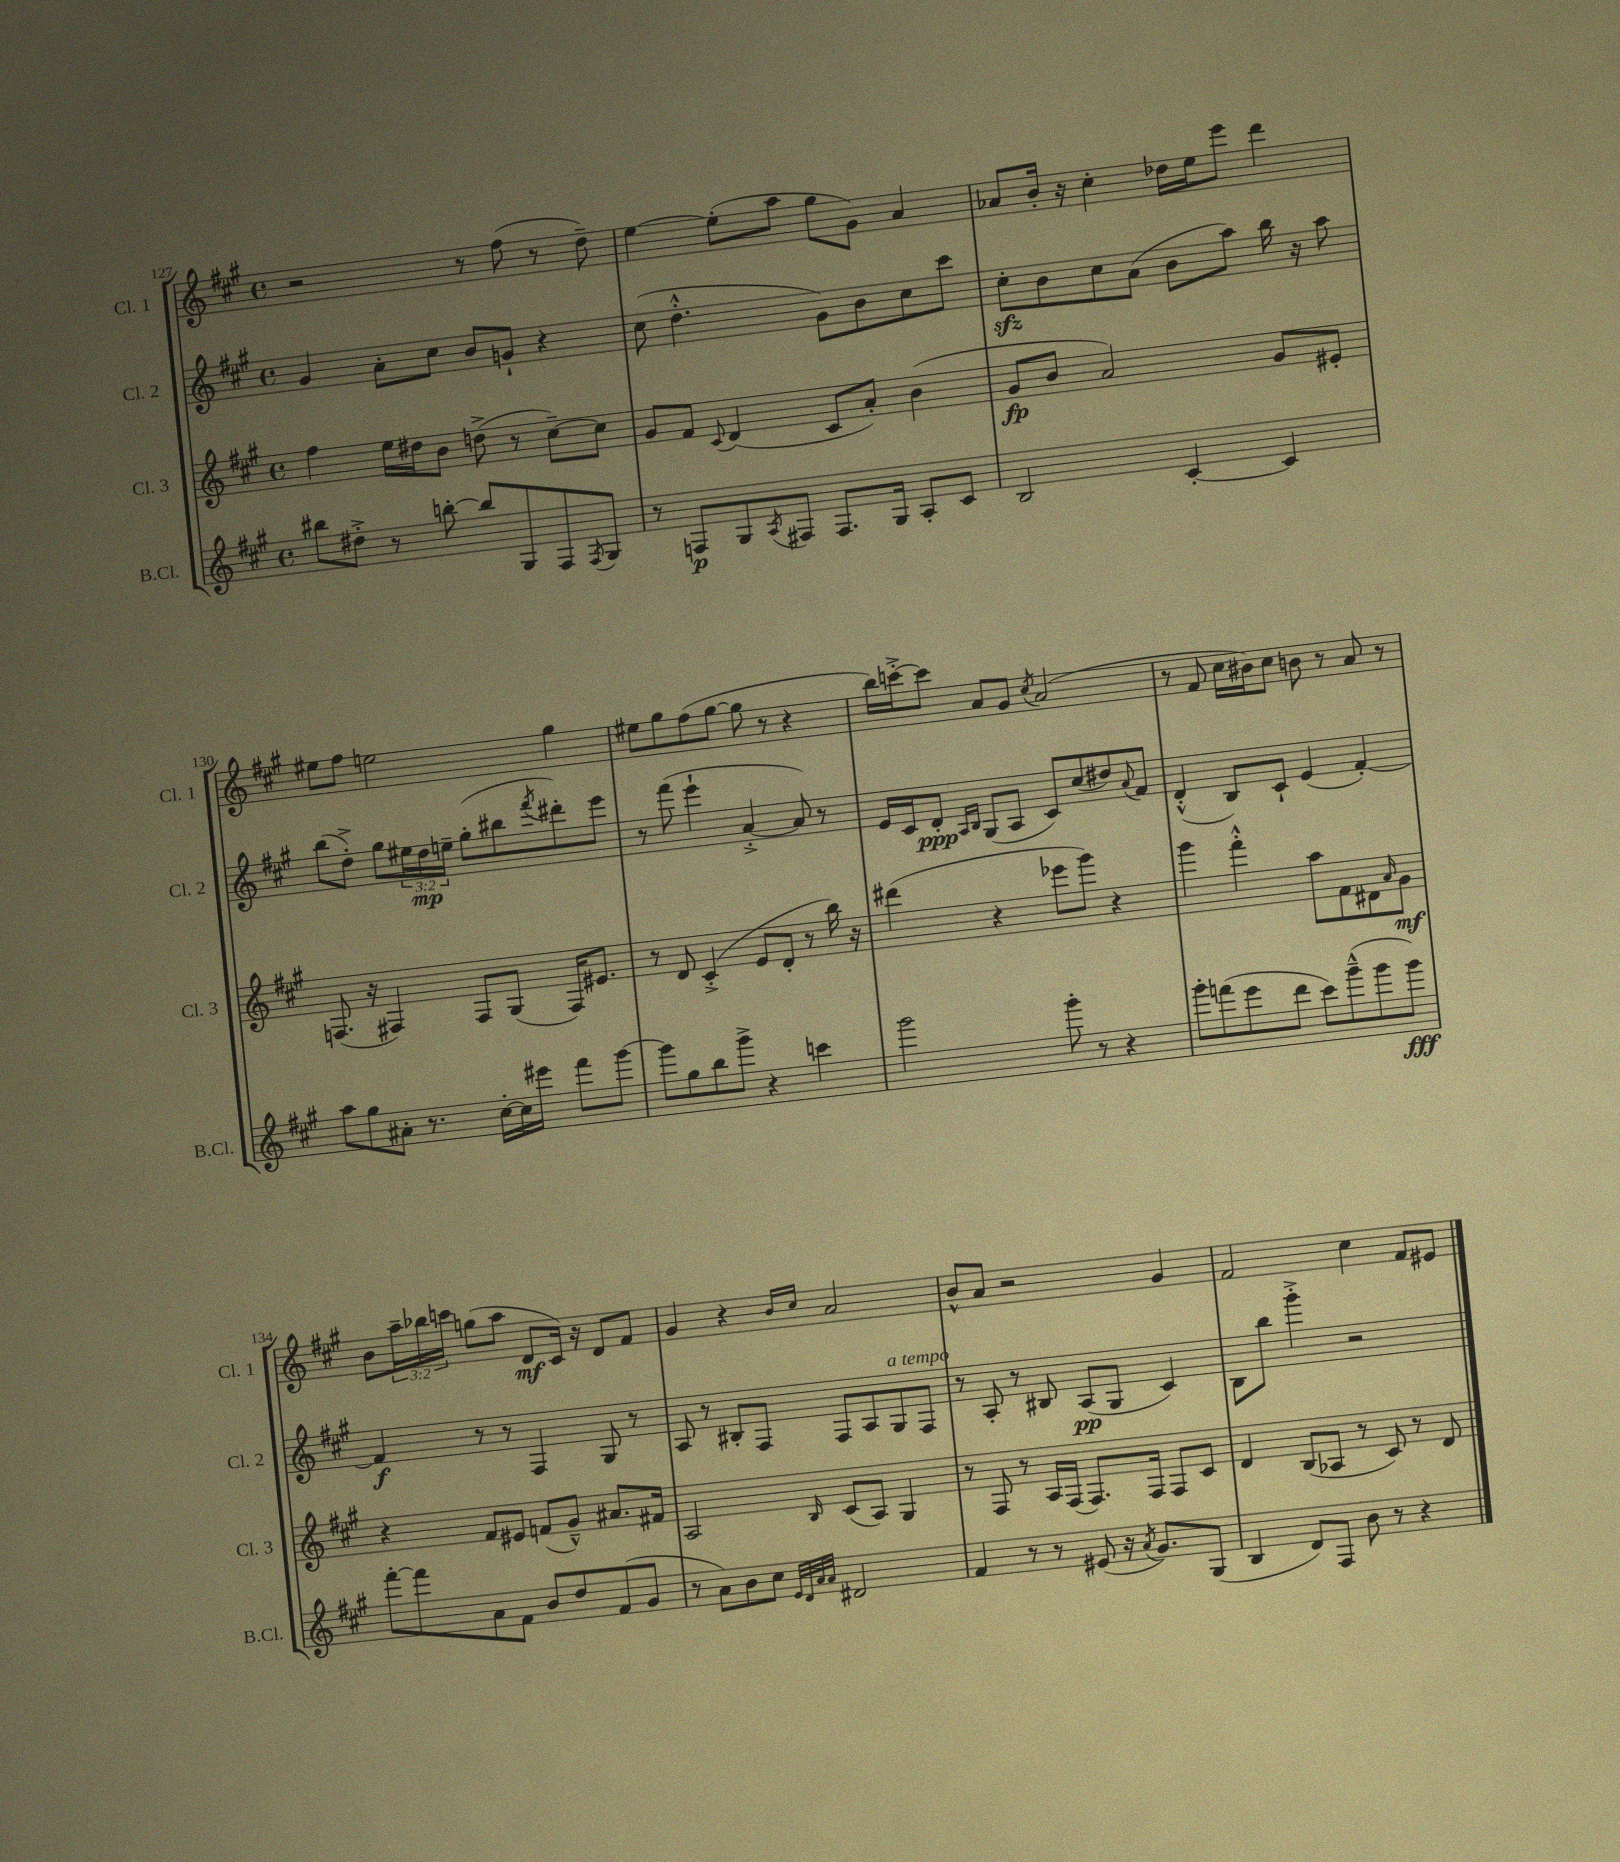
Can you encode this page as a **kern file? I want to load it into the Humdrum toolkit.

**kern	**dynam	**kern	**dynam	**kern	**dynam	**kern	**dynam
*part4	*part4	*part3	*part3	*part2	*part2	*part1	*part1
*staff4	*staff4	*staff3	*staff3	*staff2	*staff2	*staff1	*staff1
*I"B.Cl.	*	*I"Cl. 3	*	*I"Cl. 2	*	*I"Cl. 1	*
*I'B.Cl.	*	*I'Cl. 3	*	*I'Cl. 2	*	*I'Cl. 1	*
*clefG2	*	*clefG2	*	*clefG2	*	*clefG2	*
*k[f#c#g#]	*	*k[f#c#g#]	*	*k[f#c#g#]	*	*k[f#c#g#]	*
*M4/4	*	*M4/4	*	*M4/4	*	*M4/4	*
*met(c)	*	*met(c)	*	*met(c)	*	*met(c)	*
=127	=127	=127	=127	=127	=127	=127	=127
8bb#X\L	.	4ff#\	.	4g#/	.	2r	.
8dd#X'^\J	.	.	.	.	.	.	.
8r	.	16ee\LL	.	8a'\L	.	.	.
.	.	16dd#X\J	.	.	.	.	.
[8bbn'\	.	8b\J	.	8cc#\J	.	.	.
8bb/L]	.	(8ddn^\	.	8b/L	.	8r	.
8G#/	.	8r	.	8gn`/J	.	(8ff#\	.
8F#/	.	[8cc#~\L)	.	4r	.	8r	.
8qF#/	.	.	.	.	.	.	.
8G#/J	.	8cc#\J]	.	.	.	8dd~\)	.
=128	=128	=128	=128	=128	=128	=128	=128
8r	.	8g#/L	.	(8cc#\	.	[4ee\	.
8Fn/L	p	8f#/J	.	4.dd'^^\	.	.	.
.	.	8qqc#/	.	.	.	.	.
8G#/	.	(4d/	.	.	.	(8ee'\L]	.
8qA/	.	.	.	.	.	.	.
8F#X/J	.	.	.	.	.	8aa\J	.
8.F#/L	.	8c#/L	.	8g#\L)	.	8gg#\L	.
.	.	8a'/J)	.	8b\	.	8g#\J)	.
16G#/Jk	.	.	.	.	.	.	.
8A'/L	.	(4b\	.	8cc#\	.	4a/	.
8c#/J	.	.	.	8ccc#\J	.	.	.
=129	=129	=129	=129	=129	=129	=129	=129
2B/	.	8g#/L	fp	8cc#zz'\L	.	8a-X/L	.
.	.	8b/J	.	8b\	.	16b'/Jk	.
.	.	.	.	.	.	16r	.
.	.	2a/)	.	8cc#\	.	4cc#'\	.
.	.	.	.	(8a\J	.	.	.
[4c#'/	.	.	.	8b\L	.	16dd-X\LL	.
.	.	.	.	.	.	16ee\J	.
.	.	.	.	8aa\J)	.	8eee\J	.
4c#/]	.	8g#/L	.	16bb\	.	4ddd\	.
.	.	.	.	16r	.	.	.
.	.	8e#X'/J	.	8aa\	.	.	.
!!LO:LB:g=z
=130	=130	=130	=130	=130	=130	=130	=130
8aa\L	.	(8.Fn/	.	(8bb\L	.	8ee#X\L	.
8gg#\	.	.	.	8dd'^\J)	.	8ff#\J	.
.	.	16r	.	.	.	.	.
8a#X'\J	.	4F#X/)	.	8gg#\L	.	2een\	.
8.r	.	.	.	24ee#X\L	.	.	.
.	.	.	.	24dd\	mp	.	.
.	.	.	.	24een~\JJ	.	.	.
.	.	8F#/L	.	(8gg#'\L	.	.	.
[16cc#'\LL	.	.	.	.	.	.	.
16cc#\]	.	(8G#/J	.	8bb#X\	.	.	.
16eee#X\JJ	.	.	.	.	.	.	.
.	.	.	.	8qfff#/	.	.	.
8fff#\L	.	16F#/KL)	.	8ddd#X'\)	.	4gg#\	.
.	.	8.e#X/J	.	.	.	.	.
[8ggg#\J	.	.	.	8eee\J	.	.	.
=131	=131	=131	=131	=131	=131	=131	=131
8ggg#\L]	.	8r	.	8r	.	8ee#X\L	.
8gg#\	.	8d/	.	(8fff#\	.	8gg#\	.
8bb\	.	(4c#'^/	.	4eee`\	.	(8ff#\	.
8ggg#^\J	.	.	.	.	.	[8gg#\J	.
4r	.	8e/L	.	[4a'^/	.	8gg#\]	.
.	.	8d'/J	.	.	.	8r	.
4cccn\	.	8r	.	8a/])	.	4r	.
.	.	16bb\)	.	8r	.	.	.
.	.	16r	.	.	.	.	.
=132	=132	=132	=132	=132	=132	=132	=132
2ggg#\	.	(4ddd#X\	.	16e/LL	.	16bb\LL)	.
.	.	.	.	16c#/J	.	[16cccn'^\J	.
.	.	.	.	8d'/J	ppp	8ccc\J]	.
.	.	.	.	16qqA/LL	.	.	.
.	.	.	.	16qqB/JJ	.	.	.
.	.	4r	.	(8G#/L	.	8a/L	.
.	.	.	.	8A/J	.	8g#/J	.
.	.	.	.	.	.	8qcc#/	.
8ggg#'\	.	8eee-X\L	.	8c#/L)	.	(2a/	.
8r	.	8ggg#\J)	.	(8cc#/	.	.	.
4r	.	4r	.	8dd#X/)	.	.	.
.	.	.	.	8qqa/	.	.	.
.	.	.	.	8f#/J	.	.	.
=133	=133	=133	=133	=133	=133	=133	=133
8ggg#'\L	.	4ggg#\	.	(4d'^^/	.	8r	.
(8fffn\	.	.	.	.	.	8f#/	.
8eee\	.	4fff#'^^\	.	8B/L)	.	16cc#\LL	.
.	.	.	.	.	.	16b#X\J)	.
8ddd\J	.	.	.	8c#`/J	.	8cc#\J	.
8ccc#\L)	.	8aa\L	.	(4e/	.	8bn\	.
(8ggg#~^^\	.	8f#\	.	.	.	8r	.
8ggg#\	.	8d#X\	.	[4f#'/)	.	8a/	.
.	.	16qqa/	.	.	.	.	.
8ggg#\J)	fff	8g#\J	mf	.	.	8r	.
!!LO:LB:g=z
=134	=134	=134	=134	=134	=134	=134	=134
[8fff#'\L	.	4r	.	4f#/]	f	8b\L	.
8fff#\]	.	.	.	.	.	24aa~\L	.
.	.	.	.	.	.	24bb-X\	.
.	.	.	.	.	.	24cccn\JJ	.
8a\	.	8f#/L	.	8r	.	(8ggn\L	.
8f#\J	.	8e#X/J	.	8r	.	8aa\J	.
8b/L	.	(8fn/L	.	4F#/	.	8d/L	mf
8dd/	.	8g#~^^/J)	.	.	.	16c#/Jk)	.
.	.	.	.	.	.	16r	.
(8f#/	.	8.a#X/L	.	8G#/	.	8d/L	.
8g#/J	.	.	.	8r	.	8f#/J	.
.	.	16f#X/Jk	.	.	.	.	.
=135	=135	=135	=135	=135	=135	=135	=135
8r	.	2A/	.	8A/	.	4g#/	.
8a\L)	.	.	.	8r	.	.	.
8b\	.	.	.	8B#X'/L	.	4r	.
8cc#\J	.	.	.	8F#/J	.	.	.
32qqe/LLL	.	.	.	.	.	.	.
32qqd/	.	.	.	.	.	.	.
32qqa/	.	.	.	.	.	16qqb/LL	.
32qqa/JJJ	.	16qqB/	.	.	.	16qqcc#/JJ	.
2d#X/	.	(8c#/L	.	8F#/L	.	2a/	.
.	.	8A/J)	.	8A/	.	.	.
!	!	!	!	!LO:TX:a:i:t=a tempo	!	!	!
.	.	4G#/	.	8G#/	.	.	.
.	.	.	.	8F#/J	.	.	.
=136	=136	=136	=136	=136	=136	=136	=136
4f#/	.	8r	.	8r	.	8b^^/L	.
.	.	8F#/	.	8A'/	.	8a/J	.
8r	.	8r	.	8r	.	2r	.
8r	.	16A/LL	.	8B#X/	.	.	.
.	.	(16F#/JJ	.	.	.	.	.
(8e#X/	.	8.F#/L)	.	(8A/L	pp	.	.
16r	.	.	.	8G#/J	.	.	.
8qa/	.	.	.	.	.	.	.
8.g#/L)	.	16F#/Jk	.	.	.	.	.
.	.	8F#/L	.	4c#/)	.	4g#/	.
(8G#/J	.	8c#/J	.	.	.	.	.
=137	=137	=137	=137	=137	=137	=137	=137
4B/	.	4d/	.	8B\L	.	2f#/	.
.	.	.	.	8bb\J	.	.	.
8d/L)	.	(8B/L	.	4ggg#'^\	.	.	.
8F#/J	.	8A-X/J	.	.	.	.	.
8b\	.	8r	.	2r	.	4cc#\	.
8r	.	8c#/)	.	.	.	.	.
4r	.	8r	.	.	.	8f#/L	.
.	.	8d/	.	.	.	8e#X/J	.
==	==	==	==	==	==	==	==
*-	*-	*-	*-	*-	*-	*-	*-
